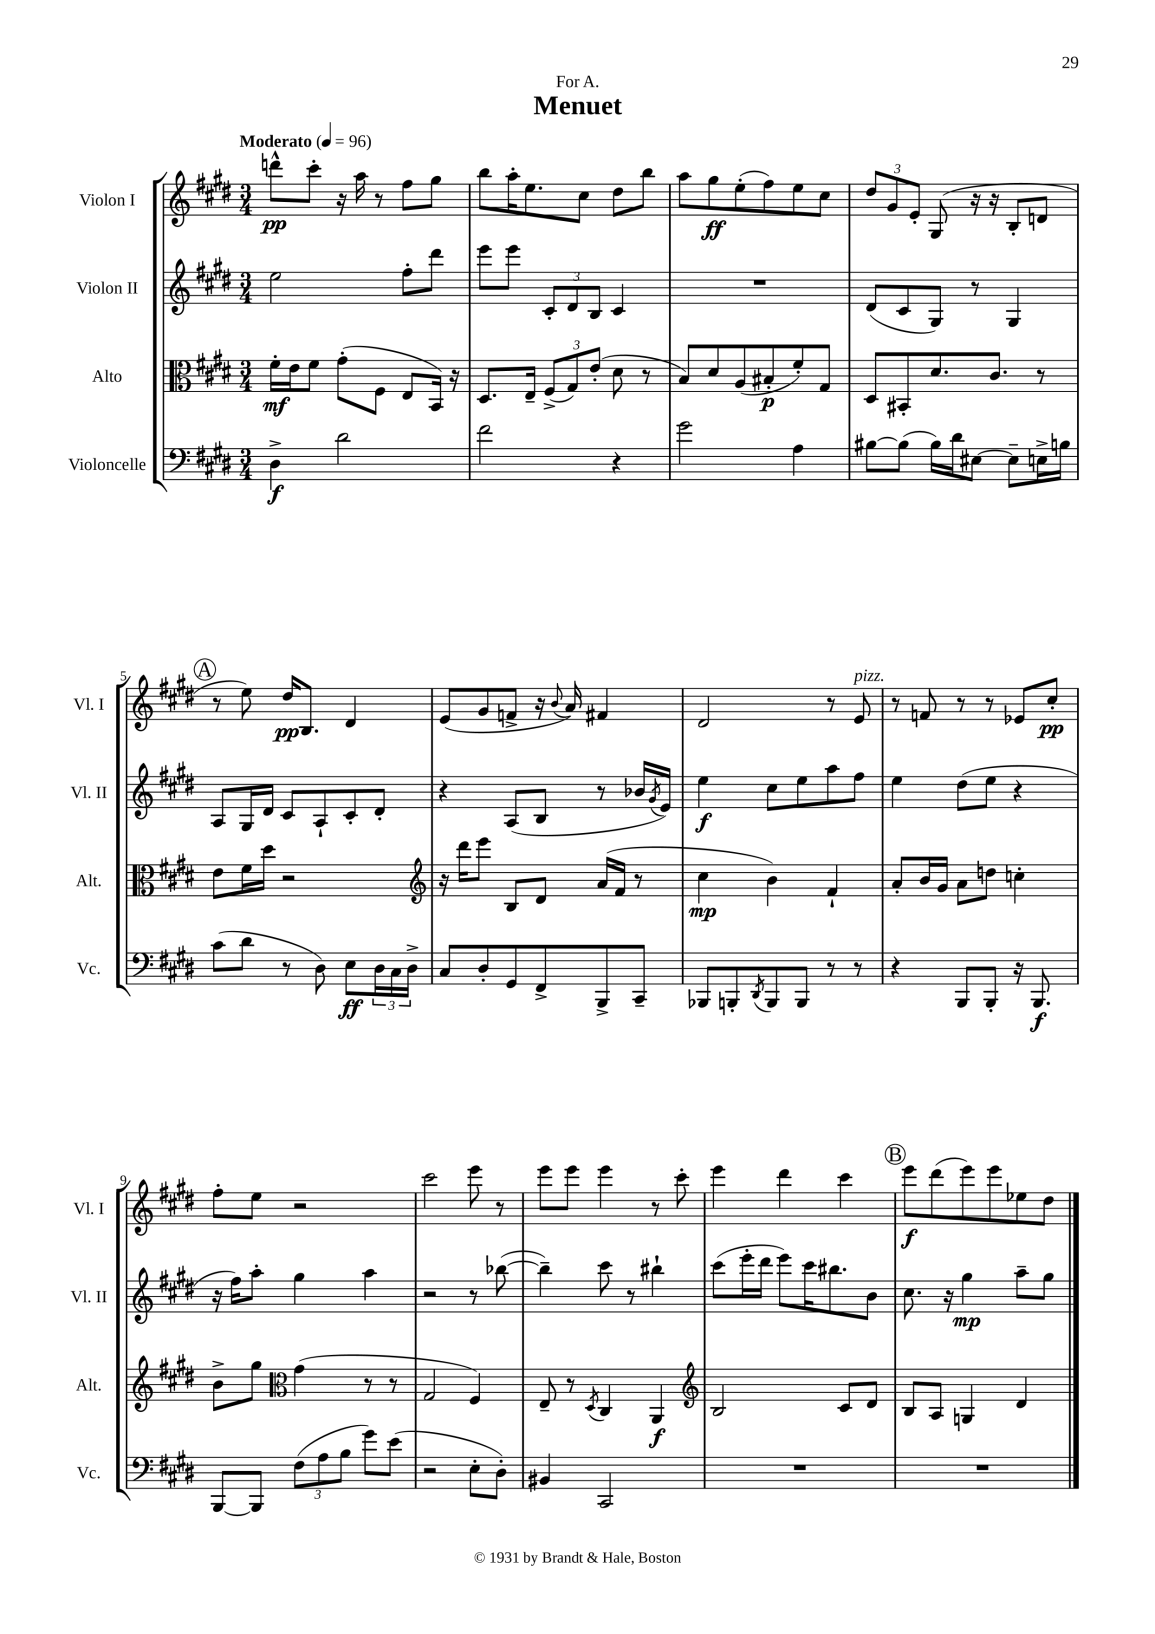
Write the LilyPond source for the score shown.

\header { title = "Menuet" dedication = "For A." }
<<
\new StaffGroup <<
\new Staff = "s0" \with { instrumentName = "Violon I" shortInstrumentName = "Vl. I" } {
    \clef treble \key e \major \numericTimeSignature \time 3/4 \tempo "Moderato" 4 = 96
    d'''8-^\pp cis'''8-. r16 a''16 r8 fis''8 gis''8 |
    b''8 a''16-. e''8. cis''8 dis''8 b''8 |
    a''8 gis''8\ff e''8-.( fis''8) e''8 cis''8 |
    \tuplet 3/2 { dis''8 gis'8 e'8-. } gis8( r16 r16 b8-. d'8 |
    \mark \markup { \circle "A" } r8 e''8) dis''16\pp b8. dis'4 |
    e'8( gis'8 f'8-> r16 \appoggiatura { b'8 } a'16) fis'4 |
    dis'2 r8 e'8^\markup { \italic "pizz." } |
    r8 f'8 r8 r8 ees'8 cis''8-.\pp |
    fis''8-. e''8 r2 |
    cis'''2 e'''8 r8 |
    e'''8 e'''8 e'''4 r8 cis'''8-. |
    e'''4 dis'''4 cis'''4 |
    \mark \markup { \circle "B" } e'''8\f dis'''8( e'''8) e'''8 ees''8 dis''8 \bar "|." |
}
\new Staff = "s1" \with { instrumentName = "Violon II" shortInstrumentName = "Vl. II" } {
    \clef treble \key e \major \numericTimeSignature \time 3/4
    e''2 fis''8-. dis'''8 |
    e'''8 e'''8 \tuplet 3/2 { cis'8-. dis'8 b8 } cis'4 |
    R2. |
    dis'8( cis'8 gis8) r8 gis4 |
    \mark \markup { \circle "A" } a8 gis16 dis'16 cis'8 a8-! cis'8-. dis'8-. |
    r4 a8( b8 r8 bes'16 \acciaccatura { gis'8 } e'16) |
    e''4\f cis''8 e''8 a''8 fis''8 |
    e''4 dis''8( e''8 r4 |
    r16 fis''16) a''8-. gis''4 a''4 |
    r2 r8 bes''8~( |
    bes''4--) cis'''8 r8 bis''4-! |
    cis'''8( e'''16-. dis'''16 e'''8) cis'''16 bis''8. b'8 |
    \mark \markup { \circle "B" } cis''8. r16 gis''4\mp a''8-- gis''8 \bar "|." |
}
\new Staff = "s2" \with { instrumentName = "Alto" shortInstrumentName = "Alt." } {
    \clef alto \key e \major \numericTimeSignature \time 3/4
    fis'16-.\mf e'16 fis'8 gis'8-.( fis8 e8 b,16) r16 |
    dis8. e16-- \tuplet 3/2 { fis8->( gis8) e'8-.( } dis'8 r8 |
    b8) dis'8 a8( bis8-.\p fis'8-.) gis8 |
    dis8 bis,8-. dis'8. cis'8. r8 |
    \mark \markup { \circle "A" } e'8 fis'16 dis''16 r2 |
    \clef treble r16 dis'''16 e'''8 b8 dis'8 a'16( fis'16 r8 |
    cis''4\mp b'4) fis'4-! |
    a'8-. b'16 gis'16 a'8 d''8 c''4-. |
    b'8-> gis''8 \clef alto gis'4( r8 r8 |
    gis2 fis4) |
    e8-- r8 \acciaccatura { dis8 } cis4 a,4\f |
    \clef treble b2 cis'8 dis'8 |
    \mark \markup { \circle "B" } b8 a8 g4 dis'4 \bar "|." |
}
\new Staff = "s3" \with { instrumentName = "Violoncelle" shortInstrumentName = "Vc." } {
    \clef bass \key e \major \numericTimeSignature \time 3/4
    dis4->\f dis'2 |
    fis'2 r4 |
    gis'2 a4 |
    bis8~ bis8( bis16) dis'16 eis8~ eis8-- e16-> b16 |
    \mark \markup { \circle "A" } cis'8( dis'8 r8 dis8) e8\ff \tuplet 3/2 { dis16 cis16 dis16-> } |
    cis8 dis8-. gis,8 fis,8-> b,,8-> cis,8-- |
    bes,,8 b,,8-. \acciaccatura { dis,8 } b,,8 b,,8 r8 r8 |
    r4 b,,8 b,,8-. r16 b,,8.\f |
    b,,8~ b,,8 \tuplet 3/2 { fis8( a8 b8 } gis'8) e'8( |
    r2 e8-. dis8-.) |
    bis,4 cis,2 |
    R2. |
    \mark \markup { \circle "B" } R2. \bar "|." |
}
>>
>>
